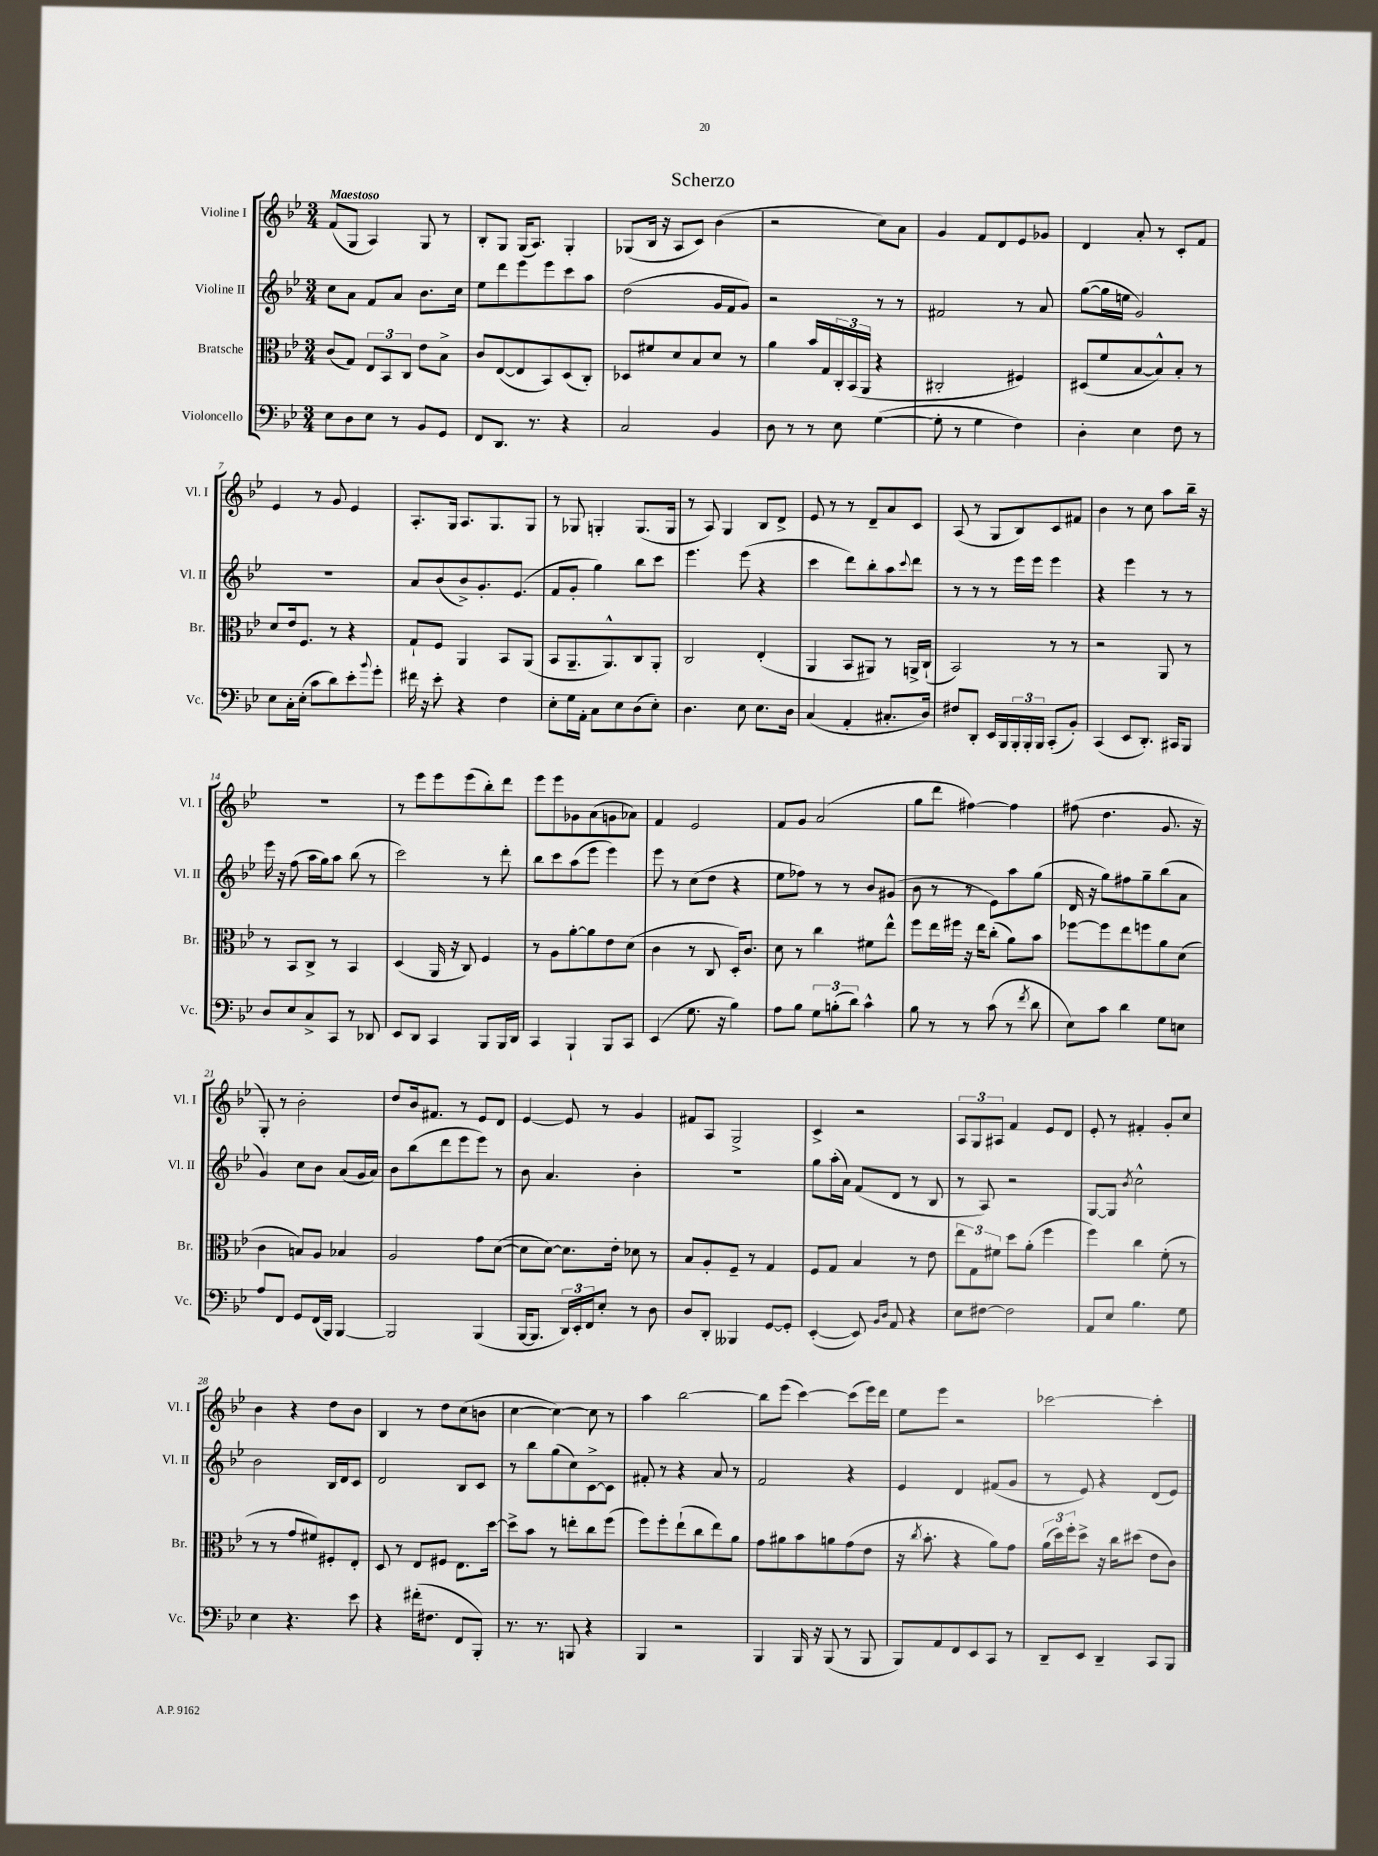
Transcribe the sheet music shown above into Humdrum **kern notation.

**kern	**kern	**kern	**kern
*part4	*part3	*part2	*part1
*staff4	*staff3	*staff2	*staff1
*I"Violoncello	*I"Bratsche	*I"Violine II	*I"Violine I
*I'Vc.	*I'Br.	*I'Vl. II	*I'Vl. I
*clefF4	*clefC3	*clefG2	*clefG2
*k[b-e-]	*k[b-e-]	*k[b-e-]	*k[b-e-]
*M3/4	*M3/4	*M3/4	*M3/4
=1	=1	=1	=1
!	!	!	!LO:TX:a:B:t=Maestoso
8E-\L	(8c/L	8cc\L	(8f/L
8D\	8G/J)	8a\J	8G/J
8E-\J	12E-/L	8f/L	4A/)
.	12BB-/	.	.
8r	.	8a/J	.
.	12C/J	.	.
8BB-/L	8e-\L	8.b-\L	8G/
8GG/J	8B-^\J	.	8r
.	.	16cc\Jk	.
=2	=2	=2	=2
8FF/L	8c/L	8ee-\L	8B-'/L
8.DD/J	([8E-/	8ddd\	8G/J
.	8E-/]	8eee-\	(16G/KL
8.r	.	.	8.A/J)
.	8BB-/)	8eee-\	.
4r	(8D/	8ccc\	4G'/
.	8C'/J)	8aa\J	.
=3	=3	=3	=3
2C/	8D-X/L	(2dd\	(8G-X/L
.	8f#X/	.	16B-/Jk
.	.	.	16r
.	8d/	.	8A/L
.	8B-/	.	8c/J)
4BB-/	8d/J	16g/LL	(4b-\
.	.	16f/J	.
.	8r	8g/J)	.
=4	=4	=4	=4
8D\	4a\	2r	2r
8r	.	.	.
8r	16b-/LL	.	.
.	16G/	.	.
8E-\	24C'/	.	.
.	(24BB-/	.	.
.	24AA/JJ	.	.
([4G\	4r	8r	8cc\L)
.	.	8r	8a\J
=5	=5	=5	=5
8G'\]	2C#X'/	2f#X/	4g/
8r	.	.	.
4G\	.	.	8f/L
.	.	.	8d/
4F\)	4F#X/)	8r	8e-/
.	.	8a/	8g-X/J
=6	=6	=6	=6
4D'\	(8D#X/L	([8gg\L	4d/
.	8f/	16gg\L]	.
.	.	16een\JJ	.
4E-\	[8B-/	2g/)	8a'/
.	8B-^^/])	.	8r
8F\	8B-'/J	.	8c'/L
8r	8r	.	8f/J
!!LO:LB:g=z
=7	=7	=7	=7
8E-\L	8d/L	2.r	4e-/
16C'\L	16e-/k	.	.
(16E-'\JJ	8.F/J	.	.
8c\L	.	.	8r
8d\)	8r	.	8g/
8e-'\	4r	.	4e-/
8qqb-/	.	.	.
8g'\J	.	.	.
=8	=8	=8	=8
16f#X\	8G`/L	8a/L	8.A'/L
16r	.	.	.
8e-'\	8F/J	(8b-/	.
.	.	.	16G/Jk
4r	4AA/	8b-^/)	8.A/L
.	.	8.g'/	.
.	.	.	8.G/
4F\	8BB-/L	.	.
.	.	(8.e-/J	.
.	(8AA/J	.	8G/J
=9	=9	=9	=9
8E-'\L	8BB-/L	8f/L	8r
16G\L	8.AA~/	8g'/J	8G-X/
16AA'\JJ	.	.	.
8C\L	.	4gg\)	4Gn'/
.	8.AA^^/)	.	.
8E-\	.	.	.
(8D\	8C/	8bb-\L	(8.G/L
8E-'\J)	8AA'/J	8ccc\J	.
.	.	.	16G/Jk
=10	=10	=10	=10
4.D\	2C/	4.eee-\	8r
.	.	.	8A/)
.	.	.	4G/
8E-\	.	(8eee-\	.
8.E-\L	(4E-'/	4r	8B-/L
.	.	.	8d^/J
16D\Jk	.	.	.
=11	=11	=11	=11
(4C/	4AA/	4ccc\	8e-/
.	.	.	8r
4AA'/	8BB-/L	8ddd\L)	8r
.	8AA#X/J)	8bb-'\	8d~/L
8.C#X'/L	8r	8aa\	8a/
.	.	8qqccc/	.
.	16AAn^/LL	8ddd\J	8c/J
16D/Jk)	(16C`/JJ	.	.
=12	=12	=12	=12
8F#X/L	2BB-/)	8r	(8A/
8DD'/J	.	8r	8r
16EE-/LL	.	8r	8G/L
16BBB-/	.	.	.
24BBB-'/	.	16eee-\LL	8B-/)
24BBB-'/	.	.	.
.	.	16eee-\JJ	.
24BBB-/JJ	.	.	.
(8CC'/L	8r	4eee-\	8c/
8BB-'/J)	8r	.	8f#X/J
=13	=13	=13	=13
(4CC/	2r	4r	4b-\
8EE-/L	.	4eee-\	8r
8.DD'/J)	.	.	8cc\
.	8AA/	8r	8aa\L
16CC#X/KL	.	.	.
8BBB-/J	8r	8r	16bb-~\Jk
.	.	.	16r
!!LO:LB:g=z
=14	=14	=14	=14
8D/L	8r	16eee-\	2.r
.	.	16r	.
8E-/	8BB-/L	(8ff\	.
8C^/	8C^/J	16aa\LL	.
.	.	16gg\J)	.
8CC/J	8r	8aa\J	.
8r	4BB-/	(8bb-\	.
8DD-X/	.	8r	.
=15	=15	=15	=15
8EE-/L	(4D/	2ccc\)	8r
8DD/J	.	.	8eee-\L
4CC/	16AA/	.	8eee-\
.	16r	.	.
.	8C/)	.	(8eee-\
8BBB-/L	4F/	8r	8bb-'\)
16BBB-/L	.	8ddd'\	8ddd\J
16DD/JJ	.	.	.
=16	=16	=16	=16
4CC/	8r	8bb-\L	8eee-\L
.	8A\L	8ccc\	8eee-\
4BBB-`/	[8a'\	(8aa\	8g-X\
.	8a\]	8eee-\J	(8a\
8BBB-/L	8e-\	4eee-\)	8gn\
8CC/J	(8d\J	.	8a-X\J)
=17	=17	=17	=17
(4EE-/	4c\	8eee-\	4f/
.	.	8r	.
8.G\	8r	(8cc\L	2e-/
.	8C/	8dd\J	.
16r	.	.	.
4B-\)	16D'/KL)	4r	.
.	8.c/J	.	.
=18	=18	=18	=18
8A\L	8d\	8ee-\L	8f/L
8B-\J	8r	8ff-X\J)	8g/J
12G\L	4cc\	8r	(2a/
(12Bn'\	.	.	.
.	.	8r	.
12d\J)	.	.	.
4c^^\	8f#X\L	8b-/L	.
.	8ee-^^\J	(8g#X/J	.
=19	=19	=19	=19
8B-\	8ff\L	8b-\	8gg\L
8r	16ee-\L	8r	8ddd\J
.	16ff#X\JJ	.	.
8r	16r	8r	[4ff#X\)
.	16ee-\KL	.	.
(8c\	(8cc'\J	8e-\L)	.
8r	8a\L)	8aa\	4ff#\]
8qf/	.	.	.
8d\	8b-\J	(8gg\J	.
=20	=20	=20	=20
8E-\L)	[8ff-X\L	16d/	(8ff#X\
.	.	16r	.
8c\J	8ff-\]	8gg\L)	4.dd\
4d\	8ee-\	8ff#X\	.
.	8ffn\	8gg~\	.
8G\L	8a\	(8bb-\	8.g/
8En\J	(8d\J	8a\J	.
.	.	.	16r
!!LO:LB:g=z
=21	=21	=21	=21
8A/L	4c\	4g/)	8G'/)
8FF/J	.	.	8r
8GG/L	8Bn/L)	8cc\L	2b-'\
(16FF/L	8A/J	8b-\J	.
16BBB-/JJ)	.	.	.
[4BBB-/	4B-X/	(8a/L	.
.	.	16g/L	.
.	.	16a/JJ)	.
=22	=22	=22	=22
2BBB-/]	2A/	8b-\L	8dd/L
.	.	(8bb-\	16b-/k
.	.	.	8.f#X/J
.	.	8ddd\	.
.	.	8eee-\	8r
(4BBB-/	8g\L	8eee-\J)	8e-/L
.	([8d\J	8r	8d/J
=23	=23	=23	=23
[16BBB-/KL	8d\L]	8b-\	[4e-/
8.BBB-/J]	.	.	.
.	[8d\J)	4.a/	.
24DD/LL)	8.d\L]	.	8e-/]
24EE-'/	.	.	.
24FF/J	.	.	.
8E-'/J	.	.	8r
.	16e-'\Jk	.	.
8r	8d-X\	4b-'\	4g/
8D\	8r	.	.
=24	=24	=24	=24
8D/L	8B-/L	2.r	8f#X/L
8DD'/J	8A'/	.	8A/J
4BBB--X/	8F~/J	.	2G^/
.	8r	.	.
[8GG/L	4G/	.	.
8GG'/J]	.	.	.
=25	=25	=25	=25
([4EE-'/	8F/L	8gg\L	4c^/
.	8G/J	(16aa'\L	.
.	.	16a\JJ)	.
8EE-/])	4B-/	(8f/L	2r
16qqBB-/LL	.	.	.
16qqD/JJ	.	.	.
8AA/	.	8d/J	.
4r	8r	8r	.
.	8e-\	8B-/	.
=26	=26	=26	=26
8E-\L	12ee-\L	8r	12A/L
.	12G\	.	12G/
[8F#X\J	.	8A/)	.
.	12f#X\J	.	12A#X/J
2F#\]	8dd\L	2r	4f/
.	(8a'\J	.	.
.	4ff\	.	8e-/L
.	.	.	8d/J
=27	=27	=27	=27
8AA/L	4ff\)	[8G/L	8e-'/
8E-/J	.	8G/J]	8r
.	.	8qb-/	.
4.B-\	4cc\	2cc^^\	4f#X'/
.	(8f'\	.	8g'/L
8G\	8r	.	8cc/J
!!LO:LB:g=z
=28	=28	=28	=28
4E-\	8r	2b-\	4b-\
.	8r	.	.
4.r	8g/L	.	4r
.	8f#X/)	.	.
.	8F#X'/	16B-/LL	8dd\L
.	.	16d/J	.
8e-\	8E-'/J	8c/J	8b-\J
=29	=29	=29	=29
4r	8D/	2d/	4B-/
.	8r	.	.
(16f#X'\KL	8E-/L	.	8r
8.F#X\J	.	.	.
.	8F#X/J	.	8dd\L
8FF/L	8.E-\L	8B-/L	(8cc\
8BBB-'/J)	.	8c/J	8bn\J
.	[16dd\Jk	.	.
=30	=30	=30	=30
8.r	8dd^\L]	8r	[4cc\
.	8b-\J	8bb-\L	.
8.r	.	.	.
.	8r	(8gg\	4cc\_)
8BBBn/	8een'\L	8cc\)	.
4r	8cc\	[8c^\	8cc\]
.	(8ff\J	8c\J]	8r
=31	=31	=31	=31
4BBB-/	8ff\L)	8f#X'/	4aa\
.	8ff'\	8r	.
2r	(8ee-`\	4r	[2bb-\
.	8cc\	.	.
.	8ee-\)	8a/	.
.	8a\J	8r	.
=32	=32	=32	=32
4BBB-/	8g\L	2f/	8bb-\L]
.	8a#X\	.	(8eee-\J
16BBB-/	8b-\	.	[4ccc\)
16r	.	.	.
(8BBB-/	8an\	.	.
8r	(8g\	4r	(8ccc\L]
8BBB-/	8e-\J	.	16eee-\L)
.	.	.	16ddd\JJ
=33	=33	=33	=33
8BBB-/L)	16r	4e-/	8ee-\L
.	8qcc/	.	.
.	8.b-'\	.	.
8AA/	.	.	8eee-\J
8FF/	4r	4d/	2r
8EE-/	.	.	.
8CC/J	8a\L)	(8f#X/L	.
8r	8g\J	8g/J	.
=34	=34	=34	=34
8DD~/L	(24a\LL	8r	[2ccc-X\
.	24dd\)	.	.
.	24ff'\J	.	.
8EE-/J	8dd^\J	8e-/)	.
4DD~/	16r	4r	.
.	16cc\KL	.	.
.	(8dd#X\J	.	.
8CC/L	8e-\L	(8d/L	4ccc-'\]
8BBB-/J	8c\J)	8e-/J)	.
==	==	==	==
*-	*-	*-	*-
